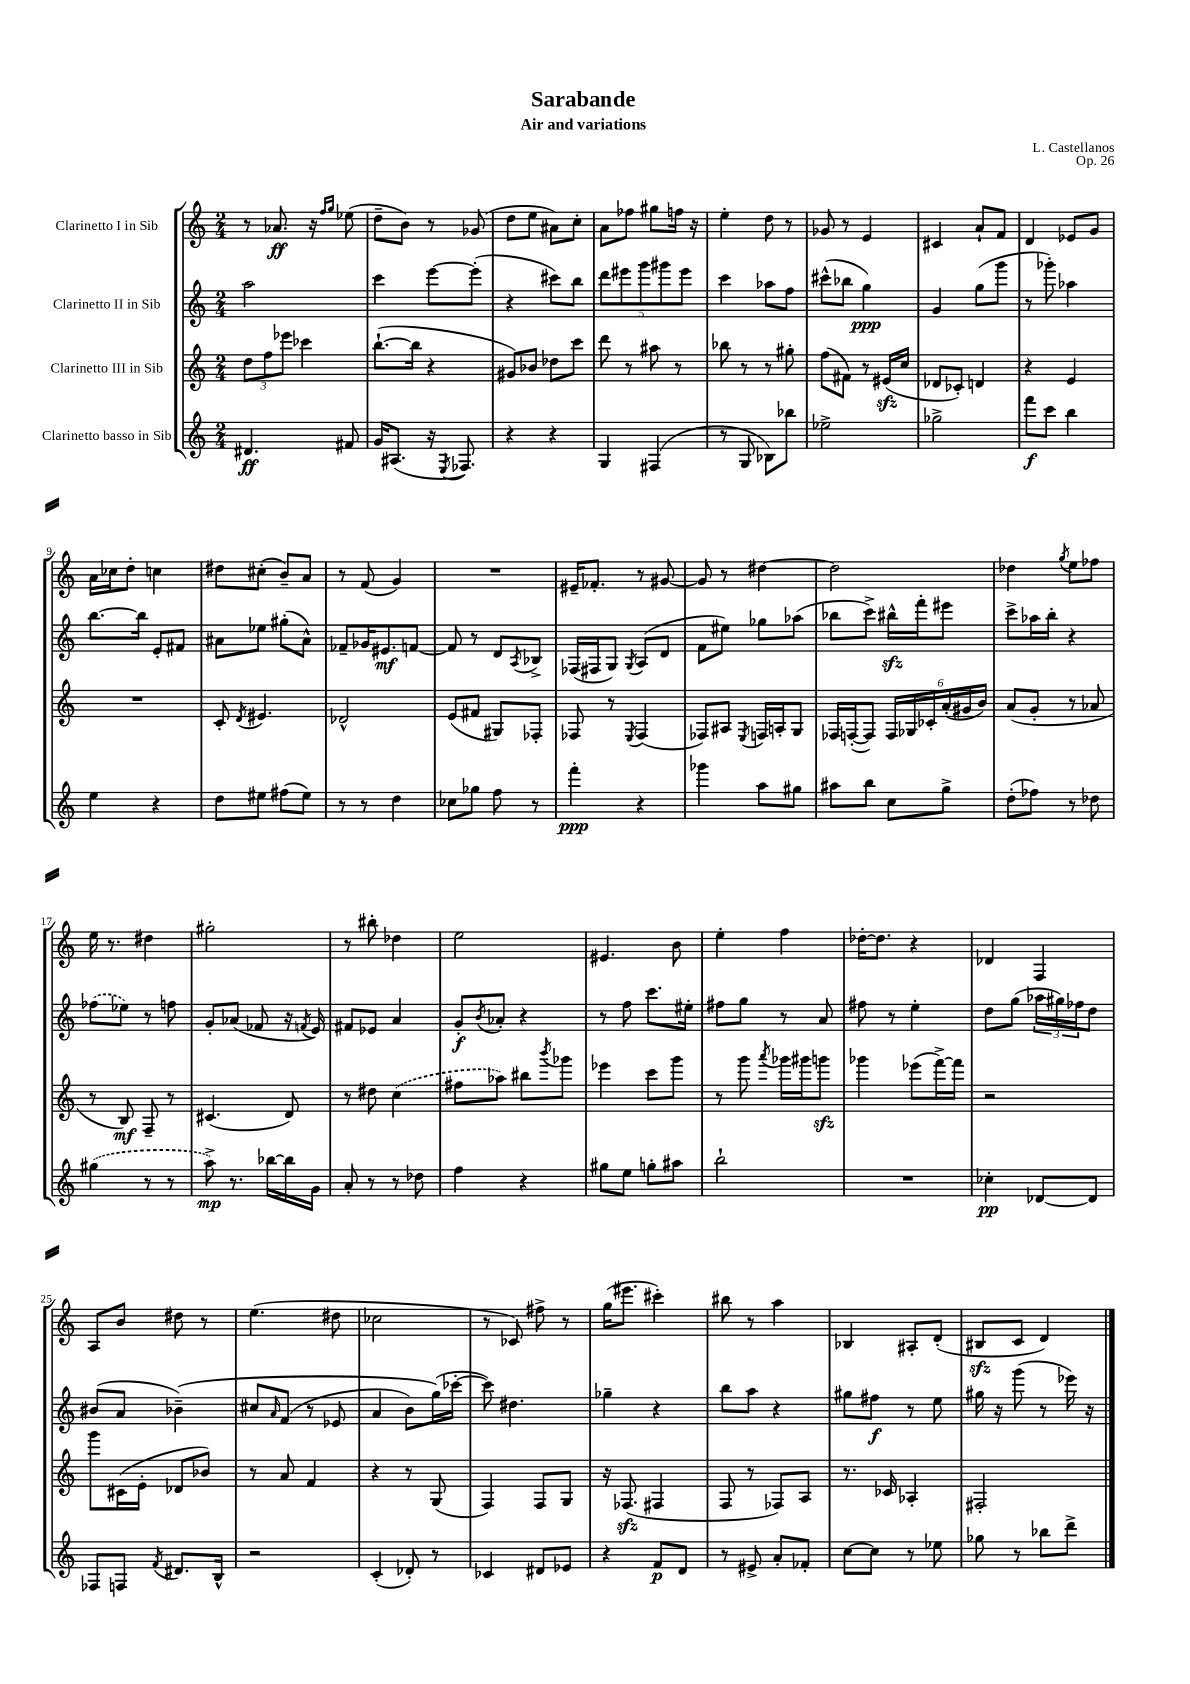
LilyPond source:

\header { title = "Sarabande" composer = "L. Castellanos" subtitle = "Air and variations" opus = "Op. 26" }
<<
\new StaffGroup <<
\new Staff = "s0" \with { instrumentName = "Clarinetto I in Sib" } {
    \clef treble \key c \major \numericTimeSignature \time 2/4
    r8 aes'8.\ff r16 \grace { f''16 g''16 } ees''8( |
    d''8-- b'8) r8 ges'8( |
    d''8 e''8 ais'8) c''8-. |
    a'8 fes''8 gis''8 f''16 r16 |
    e''4-. d''8 r8 |
    ges'8 r8 e'4 |
    cis'4 a'8-! f'8 |
    d'4 ees'8 g'8 |
    a'16 ces''16 d''8-. c''4 |
    dis''8 cis''8-.( b'8--) a'8 |
    r8 f'8( g'4) |
    R2 |
    eis'16-- fes'8.-. r8 gis'8~ |
    gis'8 r8 dis''4~ |
    dis''2 |
    des''4 \acciaccatura { g''8 } e''8 fes''8 |
    e''16 r8. dis''4 |
    gis''2-. |
    r8 bis''8-. des''4 |
    e''2 |
    eis'4. b'8 |
    e''4-. f''4 |
    des''16~-. des''8. r4 |
    des'4 f4 |
    a8 b'8 dis''8 r8 |
    e''4.( dis''8 |
    ces''2 |
    r8 ces'8) fis''8-> r8 |
    g''16( eis'''8. cis'''4-.) |
    bis''8 r8 a''4 |
    bes4 ais8-. d'8-.( |
    bis8\sfz c'8 d'4) \bar "|." |
}
\new Staff = "s1" \with { instrumentName = "Clarinetto II in Sib" } {
    \clef treble \key c \major \numericTimeSignature \time 2/4
    a''2 |
    c'''4 e'''8~ e'''8-.( |
    r4 cis'''8) b''8 |
    \tuplet 5/4 { d'''8 eis'''8 g'''8 gis'''8 eis'''8 } |
    c'''4 aes''8 f''8 |
    cis'''8-^( bes''8 g''4\ppp) |
    g'4 g''8( g'''8 |
    r8 ges'''8-.) aes''4 |
    b''8.~ b''16 e'8-. fis'8 |
    ais'8 ees''8 gis''8-.( ais'8-^) |
    fes'8-- ges'16 eis'8.\mf f'8~ |
    f'8 r8 d'8 \acciaccatura { a8 } bes8-> |
    fes16( fis16 g8) \acciaccatura { g8 } a8( d'8 |
    f'8 eis''8) ges''8 aes''8( |
    bes''8 c'''8->) bis''16-^\sfz f'''16-. eis'''8 |
    c'''8-> aes''16 b''16-. r4 |
    \once \slurDashed fes''8( ees''8) r8 f''8 |
    g'8-. aes'8( fes'8 r16 \acciaccatura { f'8 } e'16) |
    fis'8 ees'8 a'4 |
    g'8-.\f \acciaccatura { b'8 } aes'8-. r4 |
    r8 f''8 c'''8. eis''16-. |
    fis''8 g''8 r8 a'8 |
    fis''8 r8 e''4-. |
    d''8 g''8( \tuplet 3/2 { aes''16 gis''16) fes''16 } d''8 |
    bis'8( a'8 bes'4--)\( |
    cis''8 \grace { a'16 } f'8( r8 ees'8 |
    a'4 b'8) g''16(\) ces'''16~-. |
    ces'''8) dis''4. |
    ges''4-- r4 |
    b''8 a''8 r4 |
    gis''8 fis''8\f r8 e''8 |
    gis''16 r16 g'''8( r8 ees'''16) r16 \bar "|." |
}
\new Staff = "s2" \with { instrumentName = "Clarinetto III in Sib" } {
    \clef treble \key c \major \numericTimeSignature \time 2/4
    \tuplet 3/2 { d''8 f''8 ees'''8 } ces'''4 |
    b''8.~-!( b''16 r4 |
    gis'8) bes'8 des''8 c'''8 |
    d'''8 r8 ais''8 r8 |
    bes''8 r8 r8 gis''8-. |
    f''8( fis'8) r8 eis'16\sfz( c''16 |
    des'8 ces'8-.) d'4 |
    r4 e'4 |
    R2 |
    c'8-. \acciaccatura { d'8 } eis'4. |
    des'2-^ |
    e'8( fis'8 gis8) fes8-. |
    fes8 r8 \acciaccatura { e8 } fes4( |
    fes8) ais8 \acciaccatura { e8 } f16 a16-. g8 |
    fes16 f16~-.( f8) \tuplet 6/4 { f16 ges16 ces'16-. a'16-.( gis'16 b'16) } |
    a'8( g'8-. r8 aes'8 |
    r8 b8\mf) f8-- r8 |
    cis'4.( d'8) |
    r8 dis''8 \once \slurDashed c''4( |
    fis''8 aes''8) bis''8 \acciaccatura { b'''8 } ges'''8 |
    ees'''4 c'''8 g'''8 |
    r8 g'''8 \acciaccatura { a'''8 } ges'''16 gis'''16 g'''8\sfz |
    ges'''4 ees'''8( f'''16~->) f'''16 |
    r2 |
    g'''8 cis'16( e'16-. des'8 bes'8) |
    r8 a'8 f'4 |
    r4 r8 g8( |
    f4) f8 g8 |
    r16 fes8.\sfz( fis4 |
    f8 r8 fes8) a8 |
    r8. ces'16 aes4-. |
    fis2-. \bar "|." |
}
\new Staff = "s3" \with { instrumentName = "Clarinetto basso in Sib" } {
    \clef treble \key c \major \numericTimeSignature \time 2/4
    dis'4.\ff fis'8 |
    g'16 ais8.( r16 \acciaccatura { e8 } fes8.) |
    r4 r4 |
    g4 fis4( |
    r8 g8 bes8) bes''8 |
    ees''2-> |
    ges''2-> |
    f'''8\f c'''8 b''4 |
    e''4 r4 |
    d''8 eis''8 fis''8( eis''8) |
    r8 r8 d''4 |
    ces''8 ges''8 f''8 r8 |
    f'''4-.\ppp r4 |
    ges'''4 a''8 gis''8 |
    ais''8 b''8 c''8 g''8-> |
    d''8-.( fes''8) r8 des''8 |
    \once \slurDashed gis''4( r8 r8 |
    a''8->\mp) r8. bes''16~ bes''16 g'16 |
    a'8-. r8 r8 des''8 |
    f''4 r4 |
    gis''8 e''8 g''8-. ais''8 |
    b''2-! |
    R2 |
    ces''4-.\pp des'8~ des'8 |
    fes8 f8 \acciaccatura { f'8 } dis'8. b16-^ |
    r2 |
    c'4-.( des'8-.) r8 |
    ces'4 dis'8 ees'8 |
    r4 f'8\p d'8 |
    r8 eis'8-> a'8-. fes'8-. |
    c''8~ c''8 r8 ees''8 |
    ges''8 r8 bes''8 d'''8-> \bar "|." |
}
>>
>>
